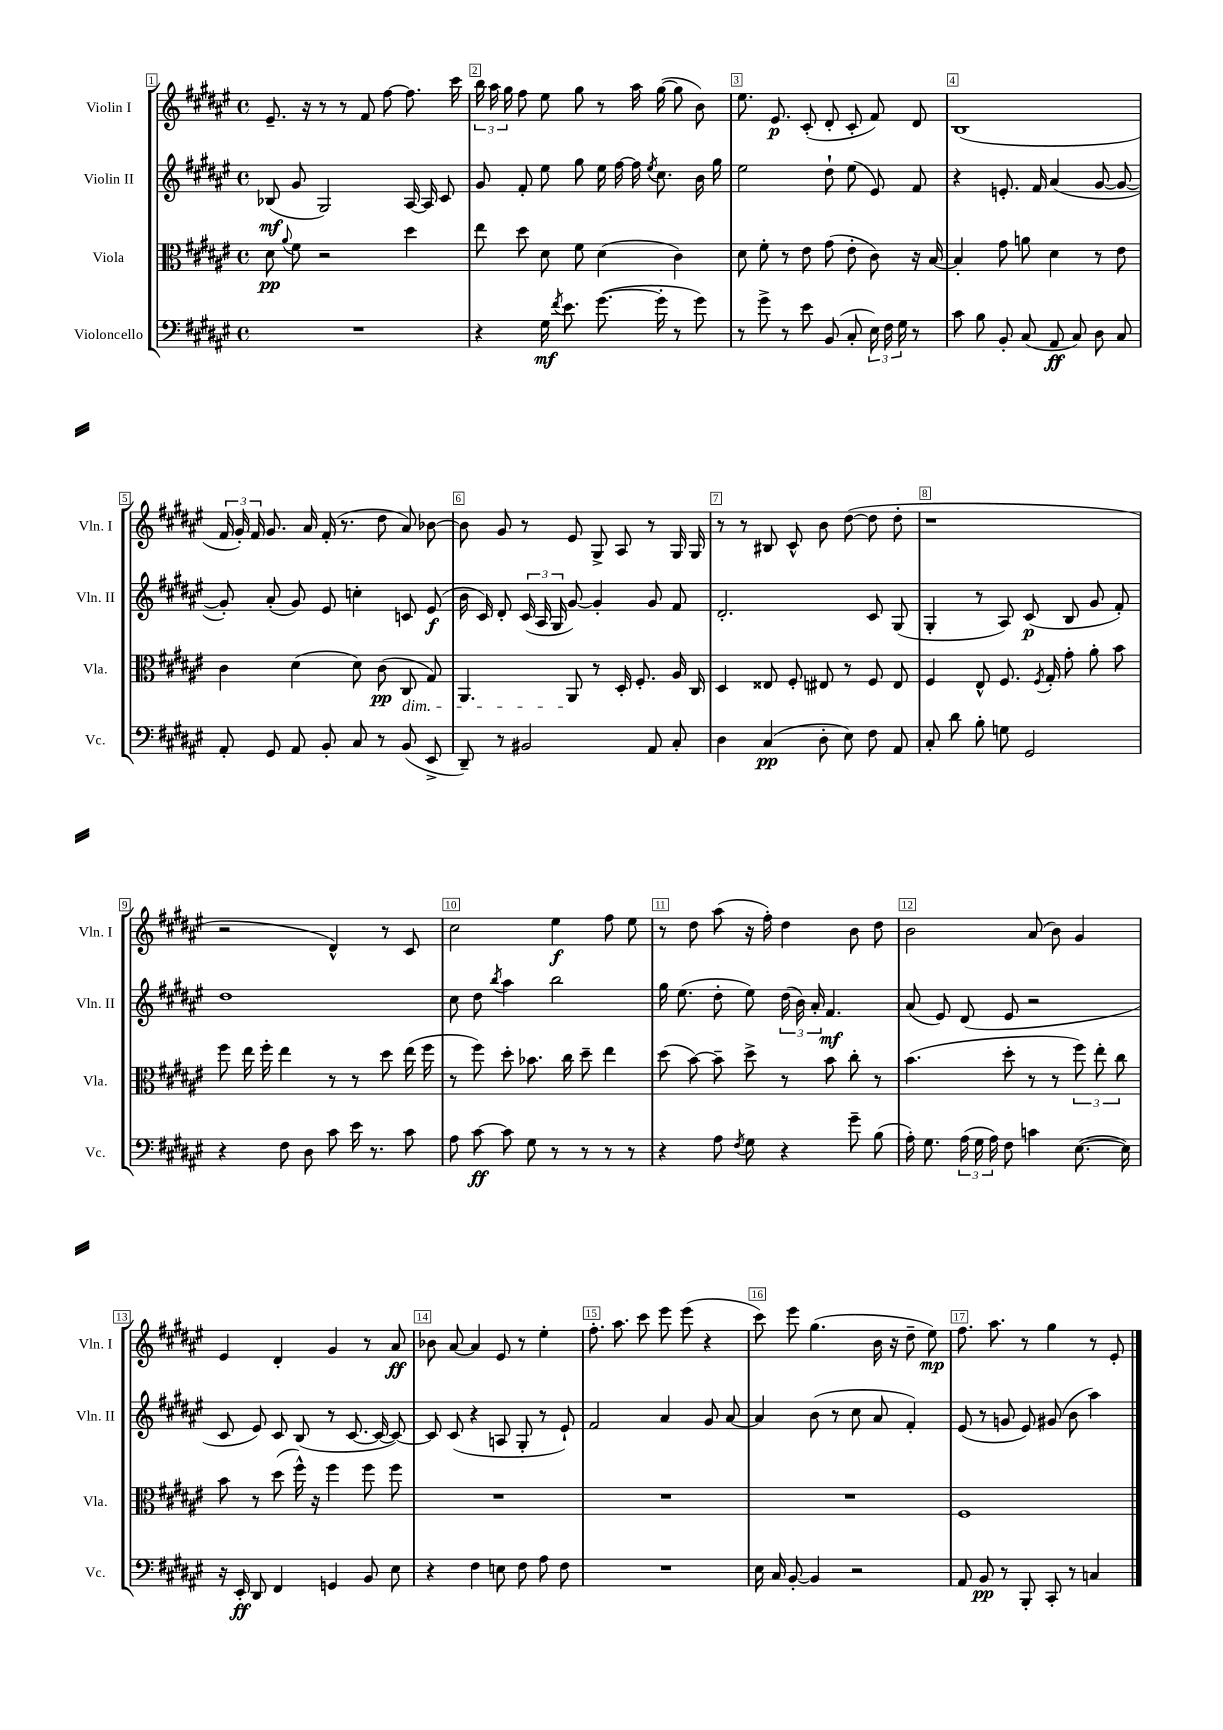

**kern	**kern	**kern	**kern
*staff4	*staff3	*staff2	*staff1
*clefF4	*clefC3	*clefG2	*clefG2
*k[f#c#g#d#a#e#]	*k[f#c#g#d#a#e#]	*k[f#c#g#d#a#e#]	*k[f#c#g#d#a#e#]
*M4/4	*M4/4	*M4/4	*M4/4
*met(c)	*met(c)	*met(c)	*met(c)
1r	8d#	(8B-	8.e#~
.	8qqa#	.	.
.	8f#	8g#	.
.	.	.	16r
.	2r	2G#)	8r
.	.	.	8r
.	.	.	8f#
.	.	.	[8ff#
.	4dd#	[16A#	8.ff#]
.	.	16A#]	.
.	.	8c#	.
.	.	.	16ccc#
=	=	=	=
4r	8ee#	8g#	24bb
.	.	.	24aa#
.	.	.	24gg#
.	8dd#	8f#'	8ff#
16G#	8d#	8ee#	8ee#
8qf#	.	.	.
8.e#	.	.	.
.	8f#	8gg#	8gg#
([8.g#	(4d#	16ee#	8r
.	.	[16ff#	.
.	.	16ff#]	16aa#
.	.	8qee#	.
16g#']	.	8.cc#	([16gg#
8r	4c#)	.	8gg#]
8g#)	.	16b	8b)
.	.	16gg#	.
=	=	=	=
8r	8d#	2ee#	8.ee#
8g#^	8f#'	.	.
.	.	.	8.e#
8r	8r	.	.
8e#	8e#	.	(8c#'
(8BB	(8g#	8dd#`	8d#'
8C#'	8e#'	(8ee#	8c#'
24E#)	8c#)	8e#)	8f#)
24F#	.	.	.
24G#	.	.	.
8r	16r	8f#	8d#
.	[16B	.	.
=	=	=	=
8c#	4B']	4r	(1B
8B	.	.	.
8BB'	8g#	8.e'	.
(8C#	8a	.	.
.	.	16f#	.
8AA#	4d#	(4a#	.
8C#)	.	.	.
8D#	8r	[8g#	.
8C#	8e#	8g#_	.
=	=	=	=
8AA#'	4c#	8g#'])	24f#
.	.	.	24g#')
.	.	.	24f#
8GG#	.	(8a#'	8.g#
8AA#	(4d#	8g#)	.
.	.	.	16a#
8BB'	.	8e#	(16f#'
.	.	.	8.r
8C#	8d#)	4cc'	.
8r	(8c#	.	8dd#
(8BB	8C#	8c	8a#)
8EE#^	8G#)	(8e#	[8b-
=	=	=	=
8DD#~)	4.AA#	16b	8b-]
.	.	16c#)	.
8r	.	8d#'	8g#
2BB#	.	(24c#	8r
.	.	24A#	.
.	.	24G#	.
.	8AA#	[8g#)	8e#
.	8r	4g#']	8G#^
.	16D#'	.	8A#
.	8.F#'	.	.
8AA#	.	8g#	8r
8C#'	16A#	8f#	16G#
.	16C#	.	16G#
=	=	=	=
4D#	4D#	2.d#'	8r
.	.	.	8r
(4C#	8E##	.	8B#
.	8F#'	.	8c#^^
8D#'	8E#	.	8b
8E#)	8r	.	([8dd#
8F#	8F#	8c#	8dd#]
8AA#	8E#	(8G#	8dd#'
=	=	=	=
8C#'	4F#	4G#'	1r
8d#	.	.	.
8B'	8E#^^	8r	.
8G	8.F#	8A#)	.
2GG#	.	(8c#	.
.	8qF#	.	.
.	16G#'	.	.
.	8g#'	8B	.
.	8a#'	8g#	.
.	8b	8f#')	.
=	=	=	=
4r	8ff#	1dd#	2r
.	16ee#	.	.
.	16ff#'	.	.
8F#	4ee#	.	.
8D#	.	.	.
8c#	8r	.	4d#^^)
16e#	8r	.	.
8.r	.	.	.
.	8dd#	.	8r
8c#	(16ee#	.	8c#
.	16ff#	.	.
=	=	=	=
8A#	8r	8cc#	2cc#
[8c#	8ff#)	8dd#	.
.	.	8qbb	.
8c#]	8dd#'	4aa#	.
8G#	8.b-	.	.
8r	.	2bb	4ee#
.	16cc#	.	.
8r	8dd#~	.	.
8r	4ee#	.	8ff#
8r	.	.	8ee#
=	=	=	=
4r	(8dd#	16gg#	8r
.	.	(8.ee#	.
.	[8b)	.	8dd#
8A#	8b~]	8dd#'	(8aa#
8qF#	.	.	.
8G#	8dd#^	8ee#)	16r
.	.	.	16ff#')
4r	8r	(24dd#	4dd#
.	.	24b)	.
.	.	24a#'	.
.	8b	4.f#	.
8g#~	8cc#'	.	8b
(8B	8r	.	8dd#
=	=	=	=
16A#')	(4.b	(8a#	2b
8.G#	.	.	.
.	.	8e#)	.
(24A#	.	(8d#	.
24G#	.	.	.
24A#)	.	.	.
8F#	8dd#'	8e#	.
4c	8r	2r	(8a#
.	8r	.	8b)
([8.E#	12ff#)	.	4g#
.	12ee#'	.	.
.	12cc#	.	.
16E#])	.	.	.
=	=	=	=
16r	8b	8c#	4e#
16EE#'	.	.	.
8DD#	8r	8e#)	.
4FF#	(8dd#	8c#	4d#'
.	16ff#^^)	(8B	.
.	16r	.	.
4GG	4ff#	8r	4g#
.	.	[8.c#	.
8BB	8ff#	.	8r
.	.	16c#_	.
8E#	8ff#	8c#_)	8a#
=	=	=	=
4r	1r	8c#]	8b-
.	.	(8c#	[8a#
4F#	.	4r	4a#]
8E	.	8A	8e#
8F#	.	8G#'	8r
8A#	.	8r	4ee#'
8F#	.	8e#`)	.
=	=	=	=
1r	1r	2f#	8.ff#'
.	.	.	8.aa#
.	.	.	8ccc#
.	.	4a#	8eee#
.	.	.	(8eee#
.	.	8g#	4r
.	.	[8a#	.
=	=	=	=
16E#	1r	4a#]	8ccc#)
16C#	.	.	.
[8BB'	.	.	8eee#
4BB]	.	(8b	(4.gg#
.	.	8r	.
2r	.	8cc#	.
.	.	8a#	16b
.	.	.	16r
.	.	4f#')	8dd#~
.	.	.	8ee#)
=	=	=	=
8AA#	1F#	(8e#	8.ff#
8BB	.	8r	.
.	.	.	8.aa#
8r	.	8g	.
8BBB'	.	8e#)	8r
8CC#'	.	(8g#	4gg#
8r	.	8b	.
4C	.	4aa#)	8r
.	.	.	8e#'
==	==	==	==
*-	*-	*-	*-
